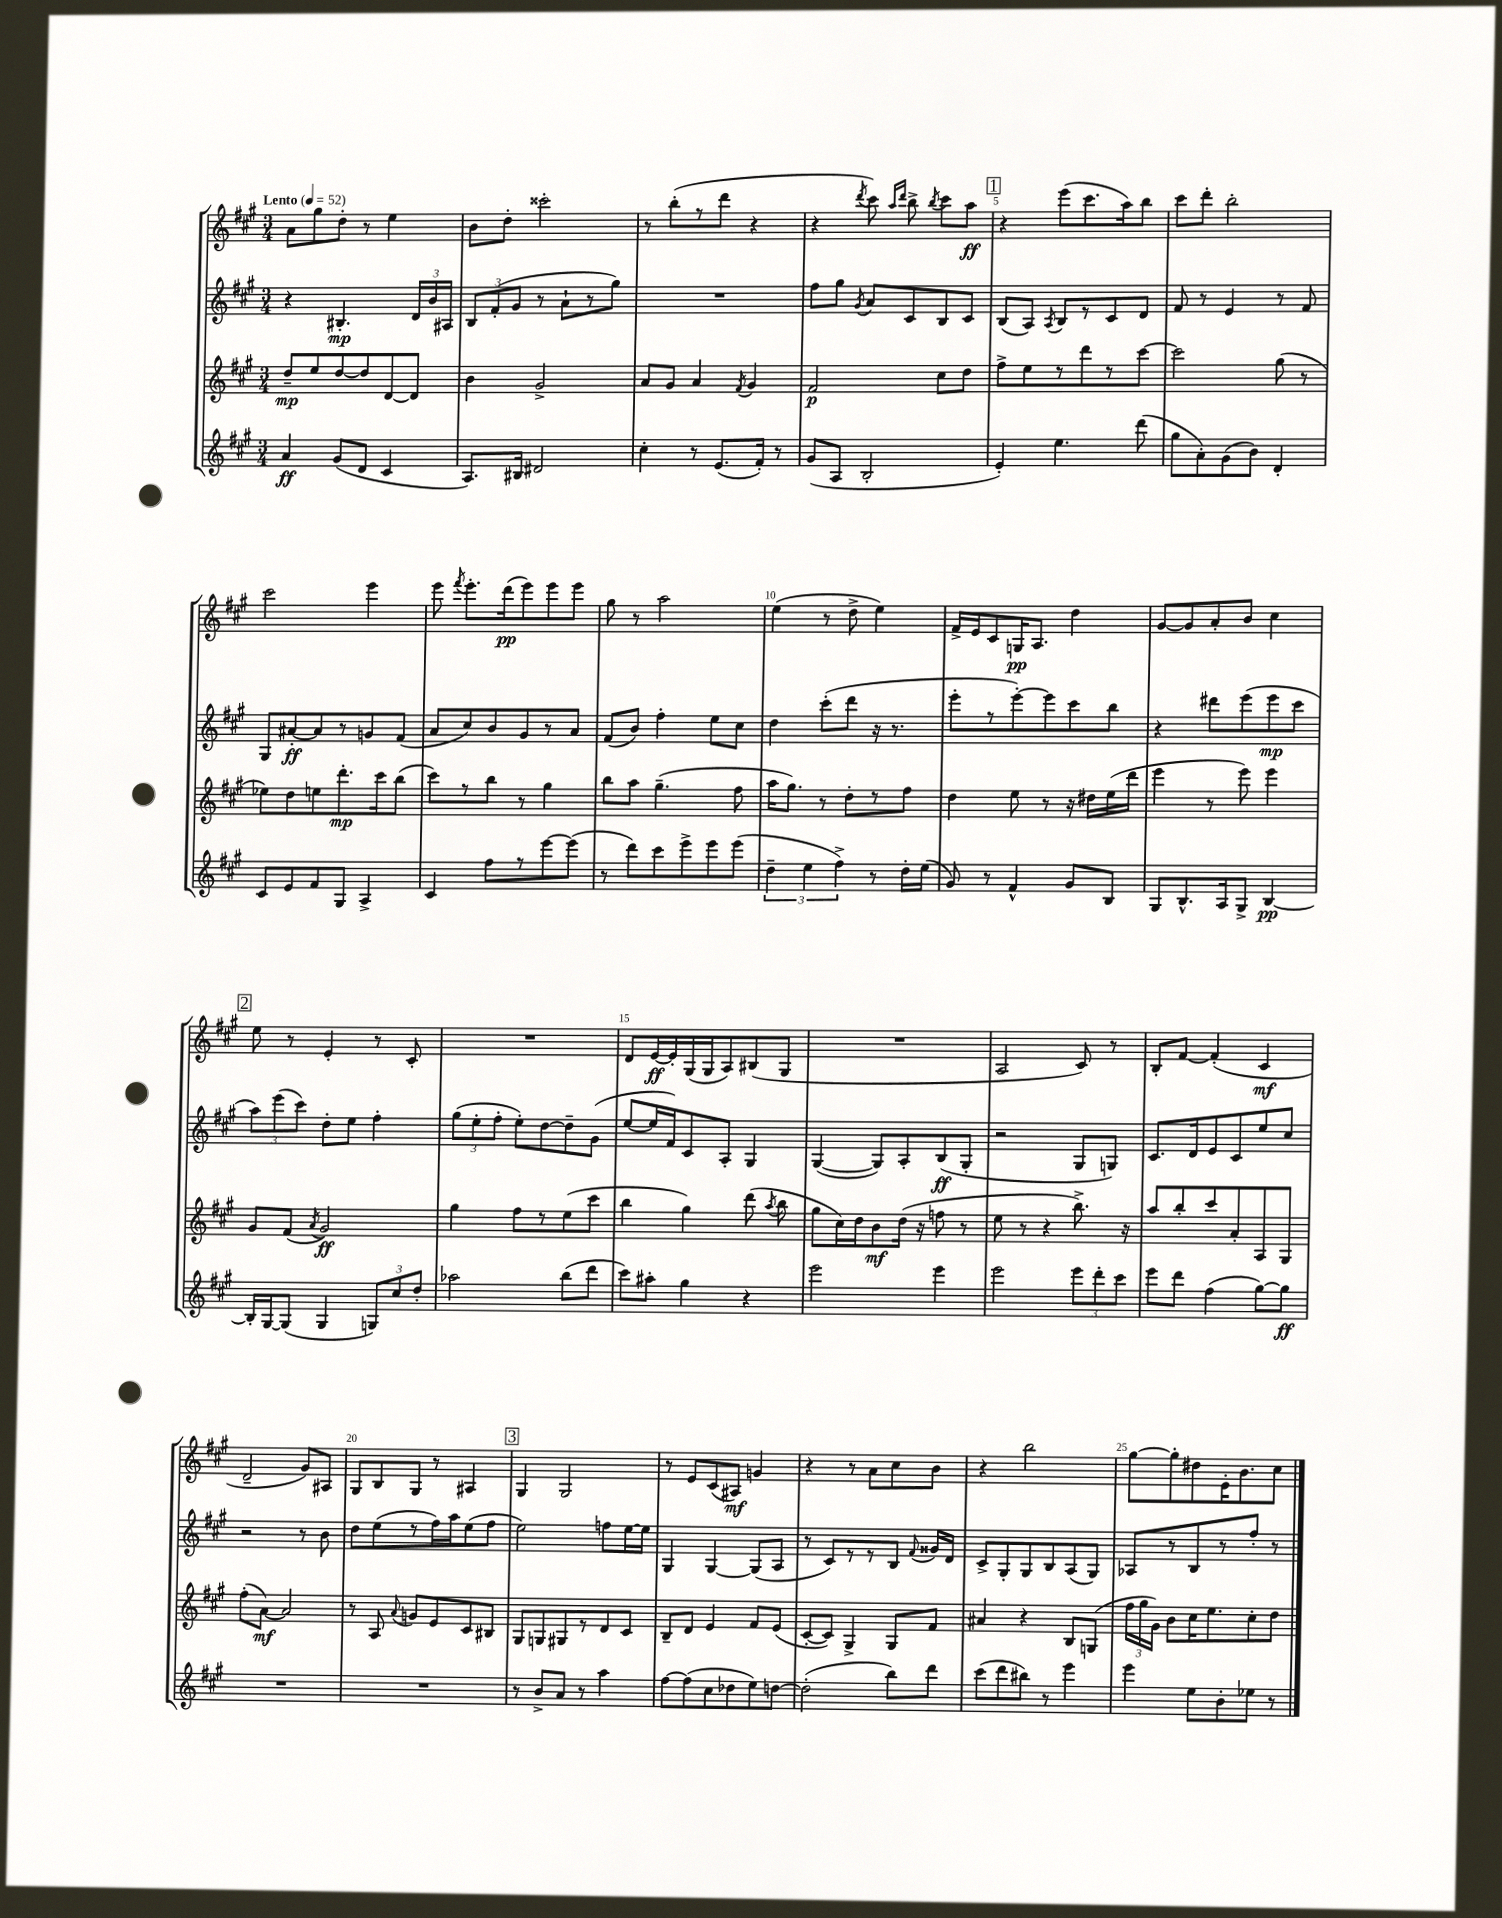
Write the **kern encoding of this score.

**kern	**kern	**kern	**kern
*staff4	*staff3	*staff2	*staff1
*clefG2	*clefG2	*clefG2	*clefG2
*k[f#c#g#]	*k[f#c#g#]	*k[f#c#g#]	*k[f#c#g#]
*M3/4	*M3/4	*M3/4	*M3/4
*MM52	*MM52	*MM52	*MM52
4a/	8dd~/L	4r	8a\L
.	8ee/	.	8gg#\
(8g#/L	[8dd/	4.B#'/	8dd'\J
8d/J	8dd/]	.	8r
4c#/	[8d/	.	4ee\
.	8d/]J	24d/LL	.
.	.	24b/	.
.	.	24A#/JJ	.
=	=	=	=
8.A/L)	4b\	12B/L	8b\L
.	.	(12f#'/	.
.	.	.	8dd'\J
.	.	12g#/J	.
16B#/Jk	.	.	.
2d#/	2g#^/	8r	2ccc##'\
.	.	8a`\L	.
.	.	8r	.
.	.	8gg#\J)	.
=	=	=	=
4cc#'\	8a/L	2.r	8r
.	8g#/J	.	(8bb'\L
8r	4a/	.	8r
(8.e/L	.	.	8ddd\J
.	8qf#/	.	.
.	4g#/	.	4r
16f#'/Jk)	.	.	.
8r	.	.	.
=	=	=	=
(8g#/L	2f#/	8ff#\L	4r
8A/J	.	8gg#\J	.
.	.	8qg#/	8qddd/
2B'/	.	8a/L	8ccc#\)
.	.	.	16qqaa/LL
.	.	.	16qqddd/JJ
.	.	8c#/	8bb^\
.	.	.	8qbb/
.	8cc#\L	8B/	8ccc#\L
.	8dd\J	8c#/J	8aa\J
=	=	=	=
4e'/)	8ff#^\L	(8B/L	4r
.	8ee\	8A/J)	.
.	.	8qA/	.
4.ee\	8r	8B/L	(8eee\L
.	8ddd\	8r	8.ccc#\
.	8r	8c#/	.
.	.	.	16aa\k)
(8ddd\	[8ccc#\J	8d/J	8bb\J
=	=	=	=
8gg#\L	2ccc#\]	8f#/	8ccc#\L
8a'\)	.	8r	8ddd'\J
(8g#\	.	4e/	2bb'\
8b\J)	.	.	.
4d'/	(8gg#\	8r	.
.	8r	8f#/	.
=	=	=	=
8c#/L	8ee-\L)	8G#/L	2ccc#\
8e/	8dd\	[8a#'/	.
8f#/	8ee\	8a#/]	.
8G#/J	8.ddd'\	8r	.
4A^/	.	8g/	4eee\
.	16ccc#\k	.	.
.	(8bb\J	(8f#/J	.
=	=	=	=
4c#/	8ccc#\L)	8a/L	8eee\
.	.	.	8qfff#/
.	8r	8cc#/)	8.eee'\L
8ff#\L	8bb\J	8b/	.
.	.	.	(16ddd\k
8r	8r	8g#/	8eee\)
[8eee\	4gg#\	8r	8eee\
(8eee\]J	.	8a/J	8eee\J
=	=	=	=
8r	8bb\L	(8f#/L	8gg#\
8ddd\L)	8aa\J	8b/J)	8r
8ccc#\	(4.gg#~\	4ff#'\	2aa\
8eee^\	.	.	.
8eee\	.	8ee\L	.
(8eee\J	8ff#\	8cc#\J	.
=	=	=	=
6dd~\	16aa\LK	4dd\	(4ee\
.	8.gg#\J)	.	.
6ee\	.	.	.
.	8r	(8ccc#'\L	8r
6ff#^\)	.	.	.
.	8dd'\L	8ddd\J	8dd^\
8r	8r	16r	4ee\)
.	.	8.r	.
16dd'\LL	8ff#\J	.	.
(16ee\JJ	.	.	.
=	=	=	=
8g#/)	4dd\	8eee'\L	16f#^/LL
.	.	.	16e/J
8r	.	8r	8c#/
4f#^^/	8ee\	[8eee'\)	16G/K
.	.	.	8.A/J
.	8r	8eee\]	.
8g#/L	16r	8ccc#\	4dd\
.	16dd#\LL	.	.
8B/J	(16ee\	8bb\J	.
.	16ddd\JJ	.	.
=	=	=	=
8G#/L	4eee\	4r	[8g#/L
8.B^^/	.	.	8g#/]
.	8r	8ddd#\L	8a'/
16A/k	.	.	.
8G#^/J	8eee\)	(8eee\	8b/J
[4B/	4eee\	8eee\	4cc#\
.	.	8ccc#\J	.
=	=	=	=
16B'/]LL	8g#/L	12aa\L)	8ee\
[16G#/J	.	.	.
.	.	(12eee\	.
(8G#/]J	(8f#/J	.	8r
.	.	12ccc#\J)	.
.	8qa/	.	.
4G#/	2g#/)	8dd'\L	4e'/
.	.	8ee\J	.
12G/L)	.	4ff#'\	8r
12cc#/	.	.	.
.	.	.	8c#'/
12dd'/J	.	.	.
=	=	=	=
2aa-\	4gg#\	(12gg#\L	2.r
.	.	12ee'\	.
.	.	12ff#'\J	.
.	8ff#\L	8ee'\L)	.
.	8r	[8dd\	.
(8bb\L	(8ee\	8dd~\]	.
8ddd\J	8ccc#\J	(8g#\J	.
=	=	=	=
8ccc#\L)	4bb\	[8ee/L	8d/L
8aa#'\J	.	16ee/]L	[16e/L
.	.	16f#/J)	16e'/]
4gg#\	4gg#\)	8c#/	(16G#/
.	.	.	16G#/J
.	.	8A'/J	8A/)
4r	(8ddd\	4G#/	(8B#/
.	8qaa/	.	.
.	8bb\	.	8G#/J
=	=	=	=
2eee\	8gg#\L	([4G#/	2.r
.	16cc#\L)	.	.
.	16dd\J	.	.
.	8b\	8G#/]L)	.
.	(16dd\Jk	8A'/	.
.	16r	.	.
4eee\	8ff\	(8B/	.
.	8r	8G#'/J	.
=	=	=	=
2eee\	8ee\	2r	2A/
.	8r	.	.
.	4r	.	.
12eee\L	8.bb^\)	8G#/L	8c#/)
12ddd'\	.	.	.
.	.	8G/J)	8r
12ccc#\J	.	.	.
.	16r	.	.
=	=	=	=
8eee\L	8aa/L	8.c#/L	8B'/L
8ddd\J	8bb'/	.	[8f#/J
.	.	16d/k	.
(4ff#\	8ccc#/	8e/	(4f#'/]
.	8a'/	8c#/	.
[8gg#\L)	8A/	8ee/	4c#/
8gg#\]J	8G#/J	8cc#/J	.
=	=	=	=
2.r	(8ff#'\L	2r	2d~/
.	[8a\J)	.	.
.	2a/]	.	.
.	.	8r	8g#/L)
.	.	8b\	8A#/J
=	=	=	=
2.r	8r	8dd\L	8G#/L
.	8A/	(8ee\	8B/
.	8qqa/	.	.
.	8g/L	8r	8G#/J
.	8e/	16ff#\L)	8r
.	.	16aa\J	.
.	8c#/	(8ee\	4A#/
.	8B#/J	8ff#\J	.
=	=	=	=
8r	8G#/L	2ee\)	4G#/
8b^/L	8G/	.	.
8a/J	8G#/	.	2G#/
8r	8r	.	.
4aa\	8d/	8ff\L	.
.	8c#/J	[16ee\L	.
.	.	16ee\]JJ	.
=	=	=	=
[8ff#\L	8B~/L	4G#/	8r
(8ff#\]	8d/J	.	8e/L
8cc#\	4e/	[4G#/	(8c#/
8dd-\	.	.	8A#/J)
8ee\)	8f#/L	(8G#/]L	4g/
[8dd\J	(8e/J	8A/J	.
=	=	=	=
(2dd'\]	[8c#'/L	8r	4r
.	8c#/]J)	8c#/L)	.
.	4G#^/	8r	8r
.	.	8r	8a\L
8bb\L)	8G#/L	8B/J	8cc#\
.	.	8qqf#/	.
8ddd\J	8f#/J	16g##/LL	8b\J
.	.	16d/JJ	.
=	=	=	=
(8ccc#\L	4a#/	8c#^/L	4r
8ddd\	.	8G#'/	.
8bb#\J)	4r	8G#/	2bb\
8r	.	8B/	.
4eee\	8B/L	(8A/	.
.	(8G/J	8G#/J)	.
=	=	=	=
4eee\	24ff#\LL	8A-/L	[8gg#\L
.	24gg#\	.	.
.	24g#\JJ)	.	.
.	8b\L	8r	8gg#'\]
8ee\L	16cc#\K	8B/	8dd#\
.	8.ee\	.	.
8b'\	.	8r	16e'\K
.	.	.	8.b\
8ee-\J	8cc#'\	8ff#'/J	.
8r	8dd\J	8r	8cc#\J
==	==	==	==
*-	*-	*-	*-
